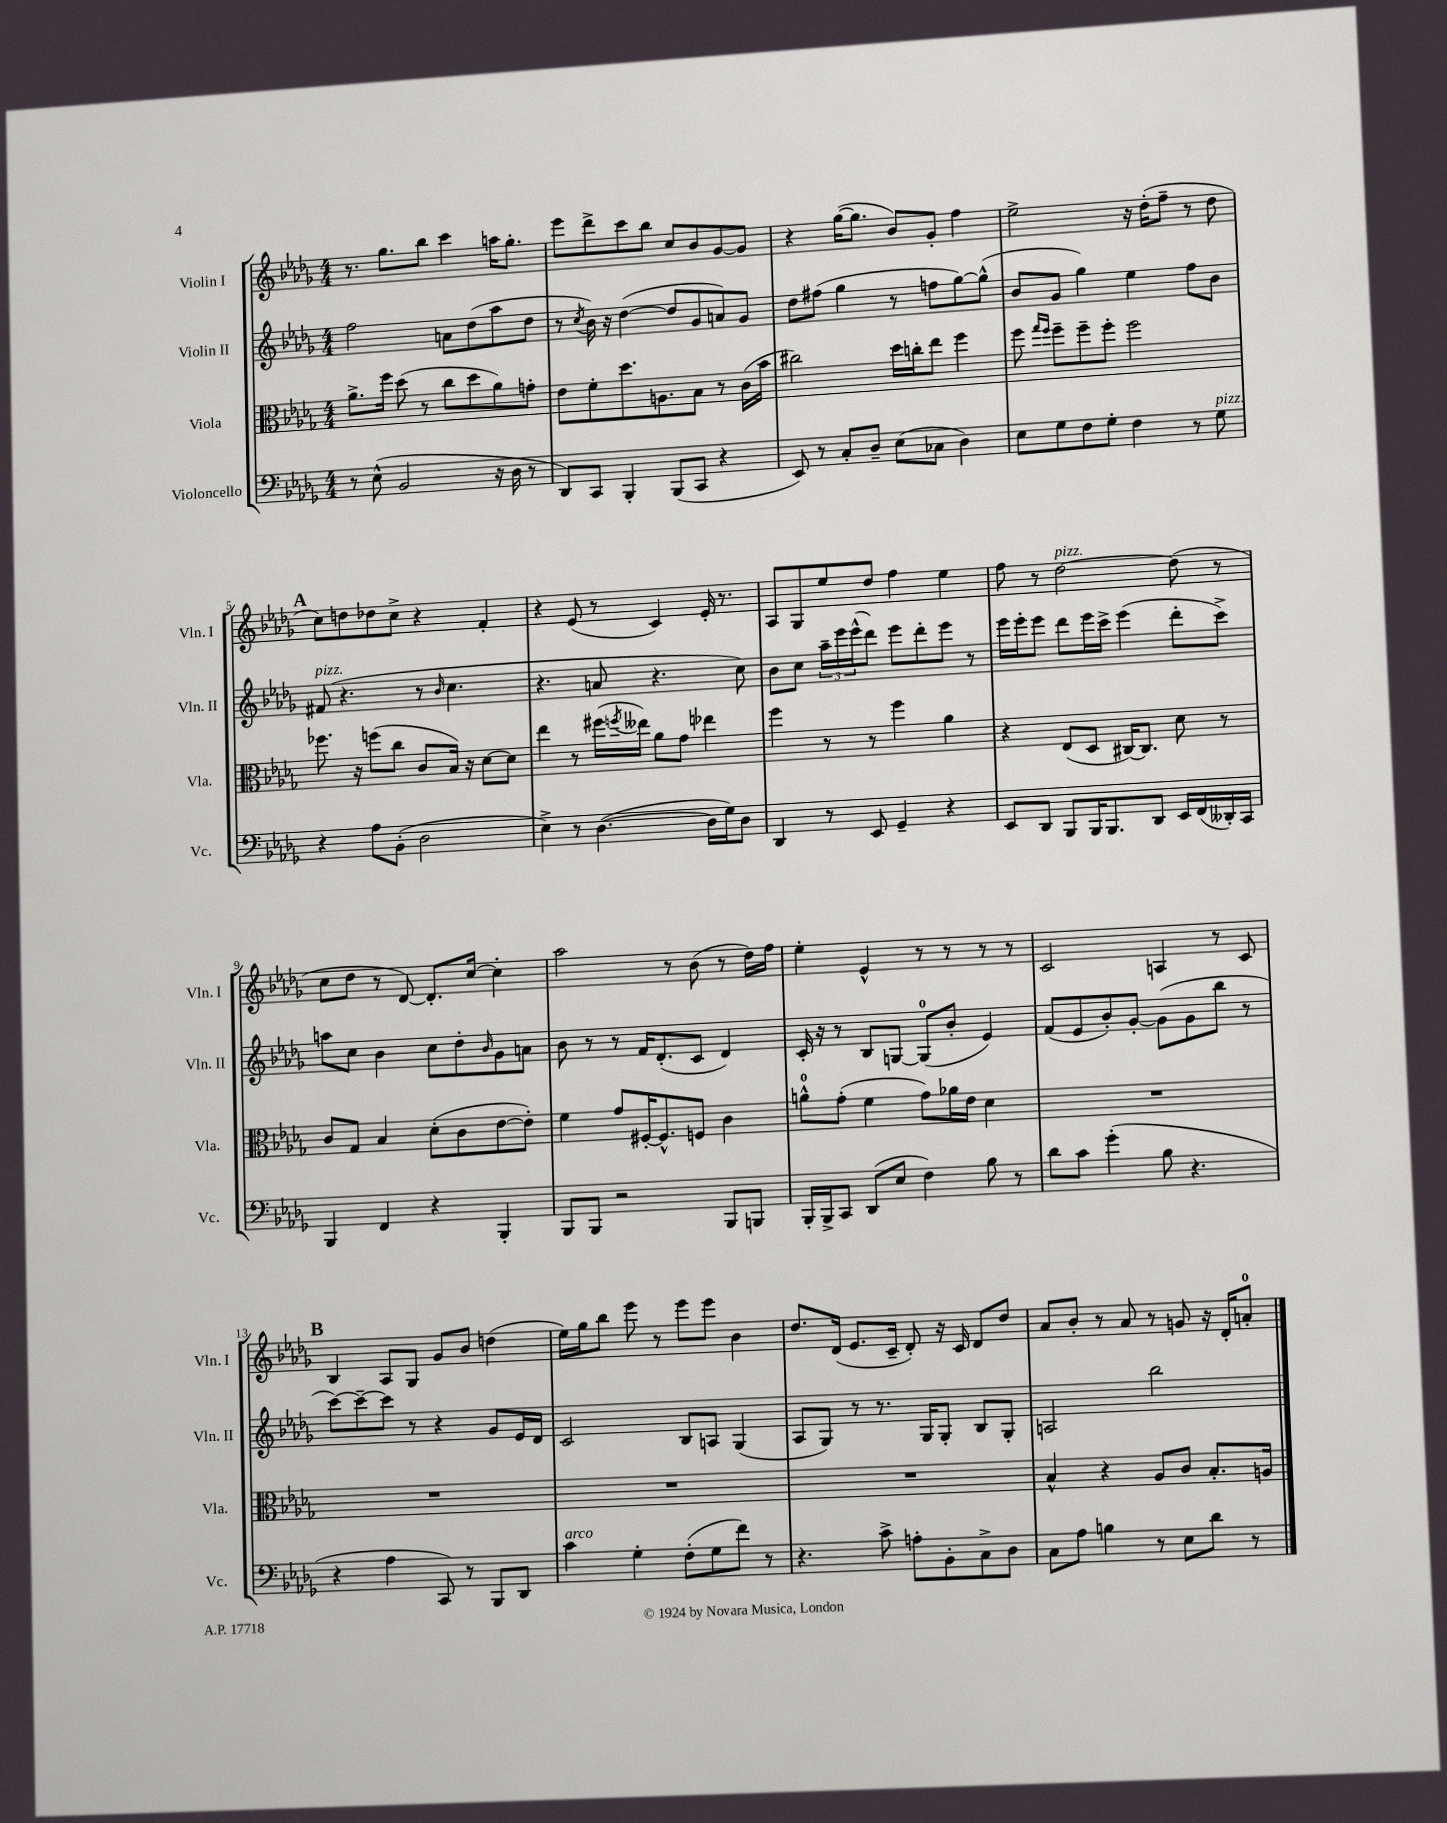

**kern	**kern	**kern	**kern
*part4	*part3	*part2	*part1
*staff4	*staff3	*staff2	*staff1
*I"Violoncello	*I"Viola	*I"Violin II	*I"Violin I
*I'Vc.	*I'Vla.	*I'Vln. II	*I'Vln. I
*clefF4	*clefC3	*clefG2	*clefG2
*k[b-e-a-d-g-]	*k[b-e-a-d-g-]	*k[b-e-a-d-g-]	*k[b-e-a-d-g-]
*M4/4	*M4/4	*M4/4	*M4/4
=1	=1	=1	=1
8r	8.a-^\L	2ff\	8.r
(8E-^^\	.	.	.
.	16ff\Jk	.	8.gg-\L
2BB-/	(8dd-\	.	.
.	8r	.	8bb-\J
.	8cc\L	8an\L	4ccc\
.	8dd-\	(8dd-\	.
16r	8a-\)	8aa-\	16aan\KL
16D-\	.	.	8.gg-'\J
8r	8gn'\J	8dd-\J	.
=2	=2	=2	=2
8DD-/L)	8e-\L	8r	8eee-\L
.	.	8qcc/	.
8CC/J	8f'\	16b-\)	8ddd-^\
.	.	16r	.
4BBB-'/	8.dd-\	([4dd-\	8ccc\
.	.	.	8bb-\J
.	8.An\	.	.
(8BBB-/L	.	8dd-/L]	8cc/L
8CC/J	8B-\J	8g-/	8b-/
4r	8r	8an/)	[8g-/
.	(16c\LL	8g-/J	8g-/J]
.	16b-\JJ	.	.
=3	=3	=3	=3
8EE-/)	2cc#X\)	8dd-\L	4r
8r	.	(8ff#X\J	.
8C'/L	.	4gg-\	([16gg-\KL
.	.	.	8.gg-\J]
8D-~/J	.	.	.
(8E-\L	16dd-\LL	8r	8b-/L)
.	16ccn'\J	.	.
8C-X\J	8ee-\J	8ffn\L	8g-'/J
4D-\)	4ff\	[8gg-\)	4ff\
.	.	(8gg-^^\J]	.
=4	=4	=4	=4
8E-\L	8ff\	8b-/L	2ee-^\
.	16qqgg-/LL	.	.
.	16qqff/JJ	.	.
8G-\	8ff~\L	8g-/J	.
8F\	8ff~\	4gg-\)	.
8G-'\J	8ff'\J	.	.
4F\	2ff\	4ee-\	16r
.	.	.	(16dd-'\KL
.	.	.	8ff~\J
8r	.	8ff\L	8r
!LO:TX:a:i:t=pizz.	!	!	!
8G-\	.	8b-\J	8dd-\
!!LO:LB:g=z
!!LO:REH:place=s1:t=A
=5	=5	=5	=5
!	!	!LO:TX:a:i:t=pizz.	!
4r	8.ff-X\	(8f#X/	8cc\L)
.	.	4.r	8ddn\
.	16r	.	.
8A-\L	(8ffn\L	.	8dd-X\
(8BB-'\J	8cc\J	.	8cc^\J
2D-\	8c/L	8r	4r
.	.	16qqb-/	.
.	16B-/Jk)	4.cc\	.
.	16r	.	.
.	[8d-\L	.	4f'/
.	8d-\J]	.	.
=6	=6	=6	=6
4E-^\)	4ee-\	4.r	4r
8r	8r	.	(8e-/
([4.D-\	(16ff#X\LL	8an/	8r
.	8qffn/	.	.
.	16ee--X\JJ)	.	.
.	8a-\L	4.r	4c/)
.	8g-\J	.	.
16D-\LL]	4ee-X\	.	16e-'/
16G-\J)	.	.	8.r
8D-\J	.	8cc\)	.
=7	=7	=7	=7
4DD-/	4ff\	8b-\L	8A-/L
.	.	8cc\J	8G-/
8r	8r	24aa-~\LL	8ee-/
.	.	24eee-\	.
.	.	(24eee-^^\J	.
8EE-/	8r	8ddd-\J)	8dd-/J
4GG-~/	4ff\	8eee-\L	4ff\
.	.	8ddd-'\	.
4r	4a-\	8eee-\J	4ee-\
.	.	8r	.
=8	=8	=8	=8
8EE-/L	4r	16eee-\LL	8ff\
.	.	16eee-'\J	.
8DD-/J	.	8eee-\J	8r
!	!	!	!LO:TX:a:i:t=pizz.
8BBB-/L	(8E-/L	8ddd-\L	[2dd-\
16BBB-/K	8D-/J	16eee-\L	.
8.BBB-/	.	16ccc^\JJ	.
.	[16C#X/KL)	(4eee-\	.
.	8.C#/J]	.	.
8DD-/J	.	.	.
16EE-/LL	8d-\	8ddd-'\L	(8dd-\]
(16FF/	.	.	.
16DD--X'/)	8r	8ccc^\J)	8r
16CC/JJ	.	.	.
!!LO:LB:g=z
=9	=9	=9	=9
4BBB-/	8c/L	8aan\L	8cc\L
.	8G-/J	8cc\J	8dd-\J
4FF/	4B-/	4b-\	8r
.	.	.	[8d-/)
4r	(8d-'\L	8cc\L	8.d-'/L]
.	8c\	8dd-'\	.
.	.	.	[16cc/Jk
.	.	16qqb-/	.
4BBB-'/	[8e-\	8g-\	4cc'\]
.	8e-'\J])	8an\J	.
=10	=10	=10	=10
8BBB-/L	4f\	8b-\	2aa-\
8BBB-/J	.	8r	.
2r	8g-/L	8r	.
.	[16F#X'/K	16f/KL	.
.	8.F#^^/]	(8.d-'/	.
.	.	.	8r
.	8Fn/J	8c/J	(8b-\
8BBB-/L	4c\	4d-/)	8r
8BBBn/J	.	.	16dd-\LL)
.	.	.	16ff\JJ
=11	=11	=11	=11
16BBB-'/LL	8an^^\L	16c'/	4ee-'\
16BBB-^/J	.	16r	.
8CC/J	(8g-'\J	8r	.
(8DD-/L	4f\	8B-/L	4e-^^/
8E-/J	.	[8Gn/J	.
4F\)	8g-\L)	(8G/L]	8r
.	16a-X\L	8b-'/J	8r
.	16e-\JJ	.	.
8B-\	4d-\	4e-/)	8r
8r	.	.	8r
=12	=12	=12	=12
8d-\L	1r	(8f/L	2c/
8c\J	.	8e-/	.
(4g-'\	.	8b-'/)	.
.	.	[8g-'/J	.
8B-\	.	(8g-\L]	4An/
4.r	.	8g-\	.
.	.	8bb-\J	8r
.	.	8r	8c/
!!LO:LB:g=z
!!LO:REH:place=s1:t=B
=13	=13	=13	=13
4r	1r	[8ccc\L)	4B-/
.	.	8ccc~\_	.
4A-\	.	8ccc\J]	8A-/L
.	.	8r	8G-/J
8CC/)	.	4r	8g-/L
8r	.	.	8b-/J
8BBB-/L	.	8g-/L	(4ddn\
8DD-/J	.	16e-/L	.
.	.	16d-/JJ	.
=14	=14	=14	=14
!LO:TX:a:i:t=arco	!	!	!
4c\	1r	2c/	16ee-\LL)
.	.	.	16gg-\J
.	.	.	8bb-\J
4G-'\	.	.	8eee-\
.	.	.	8r
(8F'\L	.	8B-/L	8eee-\L
8G-\	.	8An/J	8eee-\J
8f\J)	.	(4G-/	4b-\
8r	.	.	.
=15	=15	=15	=15
4.r	1r	8A-/L	8.dd-/L
.	.	8G-/J)	.
.	.	.	(16d-/Jk
.	.	8r	8.e-/L
8c^\	.	8.r	.
.	.	.	16c~/Jk
8An'\L	.	.	8d-'/)
.	.	16G-/KL	.
8BB-'\	.	8G-'/J	16r
.	.	.	16c/
8C^\	.	8B-/L	8d-/L
8D-\J	.	8G-'/J	8dd-/J
=16	=16	=16	=16
8C\L	4B-^^/	2An/	8a-/L
8A-\J	.	.	8b-'/J
4Bn\	4r	.	8r
.	.	.	8a-/
8r	8A-/L	2bb-\	8r
8E-\L	8c/J	.	8gn/
8d-\J	8.B-'/L	.	16r
.	.	.	16d-'/KL
8r	.	.	8an'/J
.	16An/Jk	.	.
==	==	==	==
*-	*-	*-	*-
